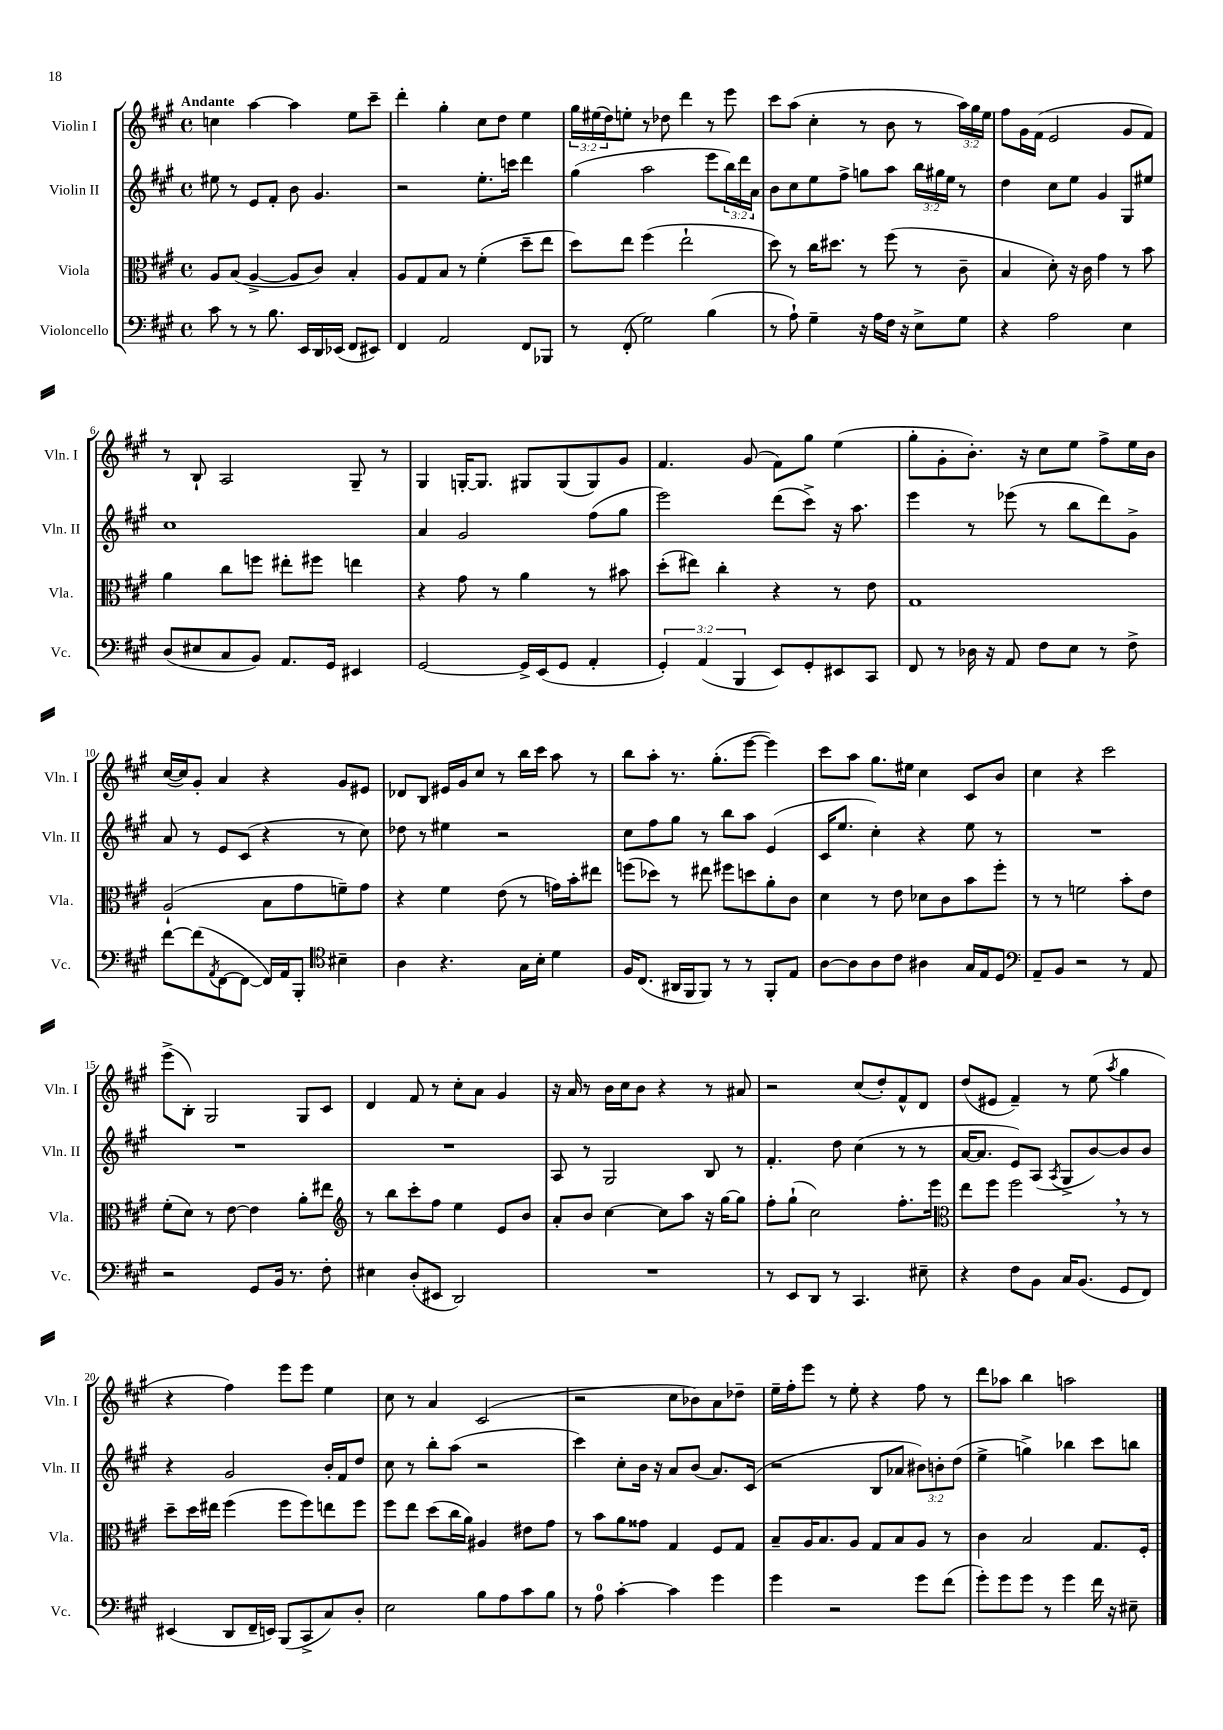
<<
\new StaffGroup <<
\new Staff = "s0" \with { instrumentName = "Violin I" shortInstrumentName = "Vln. I" } {
    \clef treble \key a \major \defaultTimeSignature \time 4/4 \override Staff.TupletNumber.text = #tuplet-number::calc-fraction-text \tempo "Andante"
    c''4 a''4~ a''4 e''8 cis'''8-- |
    d'''4-. gis''4-. cis''8 d''8 e''4 |
    \tuplet 3/2 { gis''16 eis''16( d''16) } e''8-. r8 des''8 d'''4 r8 e'''8 |
    cis'''8 a''8( cis''4-. r8 b'8 r8 \tuplet 3/2 { a''16) gis''16 e''16 } |
    fis''8 gis'16 fis'16( e'2 gis'8 fis'8) |
    r8 b8-! a2 gis8-- r8 |
    gis4 g16~-. g8. gis8 gis8( gis8) gis'8 |
    fis'4. gis'8( fis'8) gis''8 e''4( |
    gis''8-. gis'8-. b'8.-.) r16 cis''8 e''8 fis''8-> e''16 b'16 |
    cis''16~( cis''16) gis'8-. a'4 r4 gis'8 eis'8 |
    des'8 b8 eis'16 gis'16 cis''8 r8 b''16 cis'''16 a''8 r8 |
    b''8 a''8-. r8. gis''8.-.( e'''8~ e'''4) |
    cis'''8 a''8 gis''8. eis''16 cis''4 cis'8 b'8 |
    cis''4 r4 cis'''2 |
    e'''8->( b8-.) gis2 gis8 cis'8 |
    d'4 fis'8 r8 cis''8-. a'8 gis'4 |
    r16 a'16 r8 b'16 cis''16 b'8 r4 r8 ais'8 |
    r2 cis''8( d''8-.) fis'8-^ d'8 |
    d''8( eis'8 fis'4--) r8 e''8( \acciaccatura { a''8 } gis''4 |
    r4 fis''4) e'''8 e'''8 e''4 |
    cis''8 r8 a'4 cis'2( |
    r2 cis''8 bes'8) a'8 des''8-- |
    e''16-- fis''16-. e'''8 r8 e''8-. r4 fis''8 r8 |
    d'''8 aes''8 b''4 a''2 \bar "|." |
}
\new Staff = "s1" \with { instrumentName = "Violin II" shortInstrumentName = "Vln. II" } {
    \clef treble \key a \major \defaultTimeSignature \time 4/4 \override Staff.TupletNumber.text = #tuplet-number::calc-fraction-text
    eis''8 r8 e'8 fis'8-. b'8 gis'4. |
    r2 e''8.-. c'''16 d'''4 |
    gis''4( a''2 e'''8 \tuplet 3/2 { b''16) d'''16 a'16 } |
    b'8 cis''8 e''8 fis''8-> g''8 a''8 \tuplet 3/2 { b''16 gis''16 e''16 } r8 |
    d''4 cis''8 e''8 gis'4 gis8 eis''8 |
    cis''1 |
    a'4 gis'2 fis''8( gis''8 |
    e'''2) d'''8( cis'''8->) r16 a''8. |
    e'''4 r8 ees'''8( r8 b''8 d'''8) gis'8-> |
    a'8 r8 e'8 cis'8( r4 r8 cis''8) |
    des''8 r8 eis''4 r2 |
    cis''8 fis''8 gis''8 r8 b''8 a''8 e'4( |
    cis'16 e''8. cis''4-.) r4 e''8 r8 |
    R1 |
    R1 |
    R1 |
    a8 r8 gis2 b8 r8 |
    fis'4.-. d''8 cis''4( r8 r8 |
    a'16~ a'8. e'8) a8( \acciaccatura { a8 } gis8-> b'8~) b'8 b'8 |
    r4 gis'2 b'16-. fis'16 d''8 |
    cis''8 r8 b''8-. a''8( r2 |
    cis'''4) cis''8-. b'16 r16 a'8 b'8( a'8.) cis'16( |
    r2 b8 aes'8 \tuplet 3/2 { bis'8) b'8-. d''8( } |
    e''4-> g''4->) bes''4 cis'''8 b''8 \bar "|." |
}
\new Staff = "s2" \with { instrumentName = "Viola" shortInstrumentName = "Vla." } {
    \clef alto \key a \major \defaultTimeSignature \time 4/4
    a8 b8( a4~-> a8 cis'8) b4-. |
    a8 gis8 b8 r8 fis'4-.( d''8-- e''8 |
    d''8) e''8 fis''4( e''2-! |
    d''8) r8 cis''16 dis''8. r8 fis''8( r8 cis'8-- |
    b4 d'8-.) r16 cis'16 gis'4 r8 b'8 |
    a'4 cis''8 f''8 eis''8-. fis''8 e''4 |
    r4 gis'8 r8 a'4 r8 bis'8 |
    d''8-.( eis''8) cis''4-. r4 r8 e'8 |
    gis1 |
    a2-!( b8 gis'8 f'8--) gis'8 |
    r4 fis'4 e'8( r8 g'16) b'16-. eis''8 |
    f''8( des''8) r8 eis''8 fis''8 d''8 a'8-. cis'8 |
    d'4 r8 e'8 des'8 cis'8 b'8 fis''8-. |
    r8 r8 f'2 b'8-. e'8 |
    fis'8-.( d'8) r8 e'8~ e'4 a'8-. eis''8 |
    \clef treble r8 b''8 cis'''8-. fis''8 e''4 e'8 b'8 |
    a'8-. b'8 cis''4~ cis''8 a''8 r16 gis''16~ gis''8 |
    fis''8-. gis''8-!( cis''2) fis''8.-. e'''16 |
    \clef alto e''8 fis''8 fis''2 \breathe r8 r8 |
    d''8-- d''16 eis''16 fis''4( fis''8 fis''8) e''8 fis''8 |
    fis''8 e''8 d''8( cis''16 a'16) ais4 eis'8 gis'8 |
    r8 b'8 a'8 gisis'8 gis4 fis8 gis8 |
    b8-- a16 b8. a8 gis8 b8 a8 r8 |
    cis'4 b2 gis8. fis16-. \bar "|." |
}
\new Staff = "s3" \with { instrumentName = "Violoncello" shortInstrumentName = "Vc." } {
    \clef bass \key a \major \defaultTimeSignature \time 4/4 \override Staff.TupletNumber.text = #tuplet-number::calc-fraction-text
    cis'8 r8 r8 b8. e,16 d,16 ees,16( fis,8 eis,8) |
    fis,4 a,2 fis,8 bes,,8 |
    r8 fis,8-.( gis2) b4( |
    r8 a8-!) gis4-- r16 a16 fis16 r16 e8-> gis8 |
    r4 a2 e4 |
    d8( eis8 cis8 b,8) a,8. gis,16 eis,4 |
    gis,2~ gis,16-> e,16( gis,8 a,4-. |
    \tuplet 3/2 { gis,4-.) a,4( b,,4 } e,8) gis,8-. eis,8 cis,8 |
    fis,8 r8 des16 r16 a,8 fis8 e8 r8 fis8-> |
    fis'8~ fis'8( \acciaccatura { a,8 } fis,8~ fis,8~ fis,16) a,16 b,,8-. \clef tenor bis4-- |
    a4 r4. gis16 b16-. d'4 |
    fis16 cis8.( ais,16 fis,16 fis,8) r8 r8 fis,8-. e8 |
    a8~ a8 a8 cis'8 ais4 gis16 e16 d8 |
    \clef bass a,8-- b,8 r2 r8 a,8 |
    r2 gis,8 b,16 r8. fis8-. |
    eis4 d8-.( eis,8 d,2) |
    R1 |
    r8 e,8 d,8 r8 cis,4. eis8-- |
    r4 fis8 b,8 cis16 b,8.( gis,8 fis,8) |
    eis,4( d,8 fis,16-- e,16) b,,8( cis,8-> cis8) d8-. |
    e2 b8 a8 cis'8 b8 |
    r8 a8-0 cis'4~-. cis'4 gis'4 |
    gis'4 r2 gis'8 fis'8( |
    gis'8-.) gis'8 gis'8 r8 gis'4 fis'16 r16 eis8-- \bar "|." |
}
>>
>>
